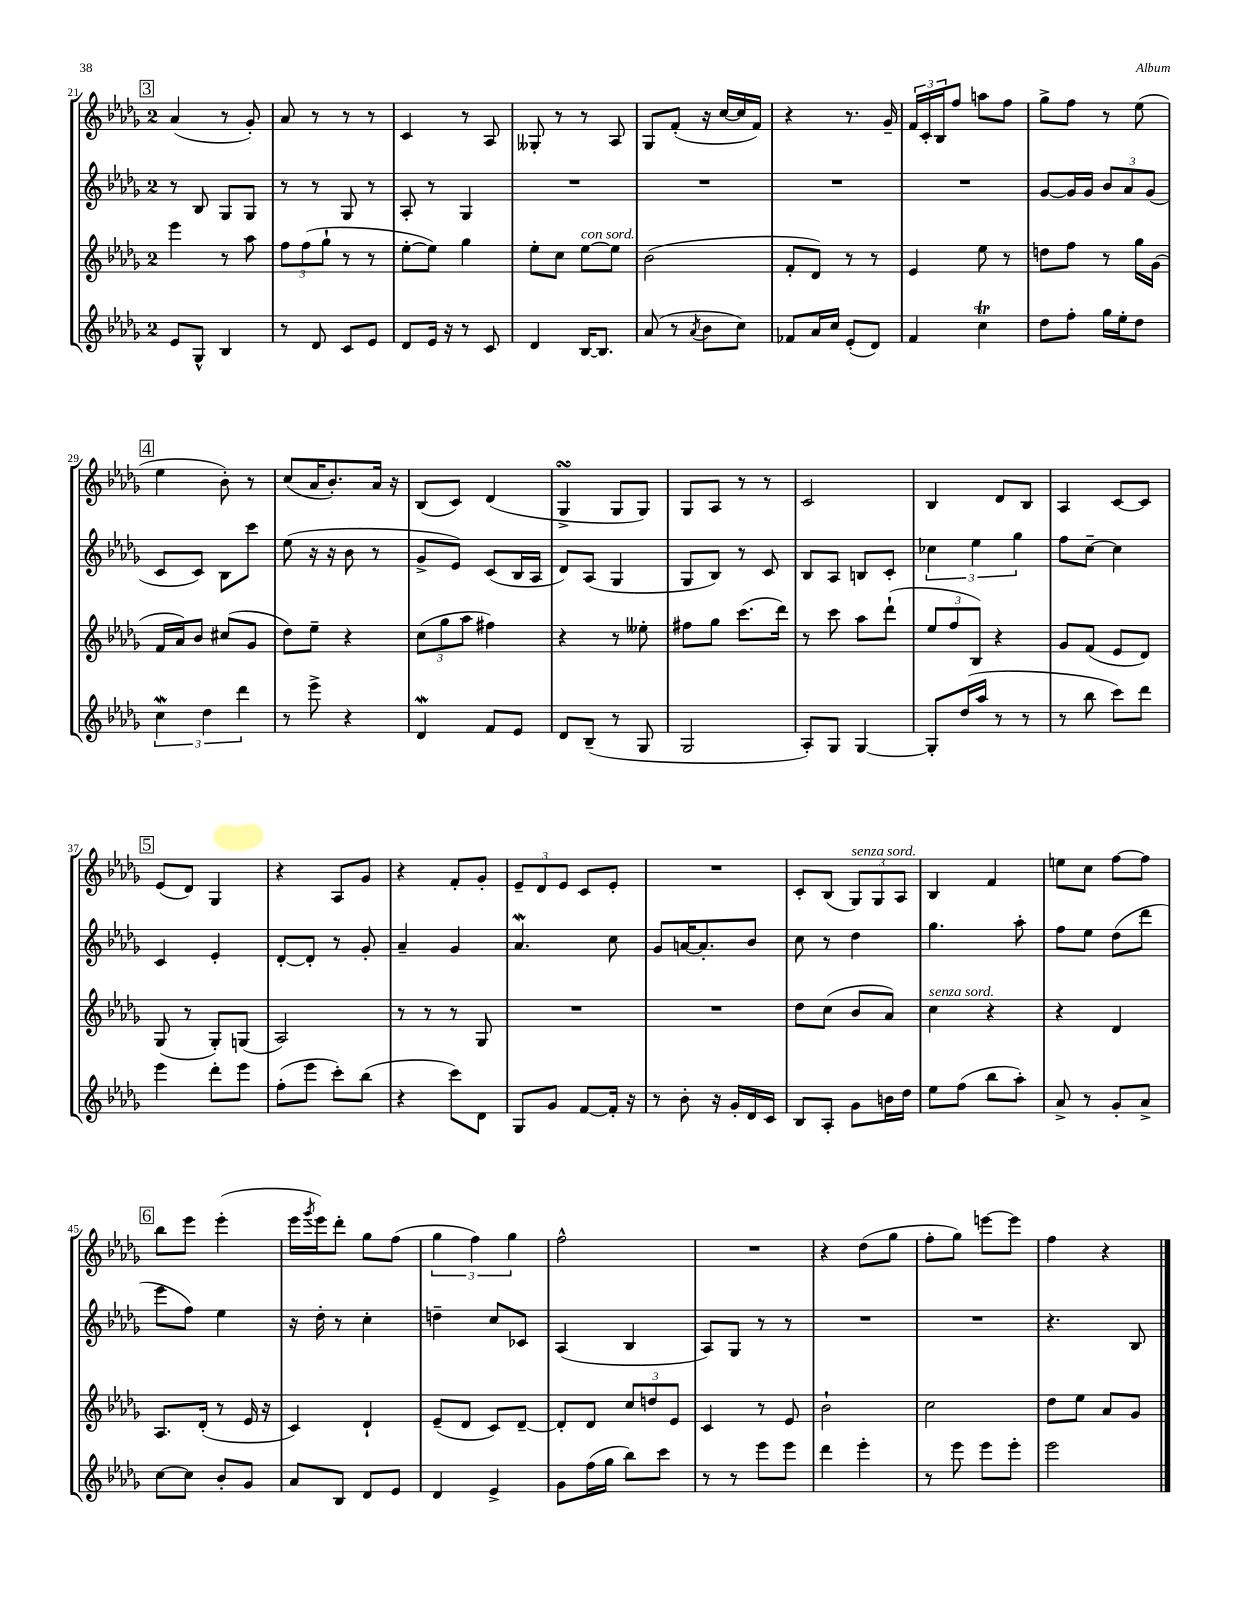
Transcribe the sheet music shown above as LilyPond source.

<<
\new StaffGroup <<
\new Staff = "s0" {
    \clef treble \key des \major \once \override Staff.TimeSignature.style = #'single-digit \time 2/4
    \mark \markup { \box "3" } aes'4( r8 ges'8-.) |
    aes'8 r8 r8 r8 |
    c'4 r8 aes8 |
    geses8-. r8 r8 aes8 |
    ges8 f'8-.( r16 c''16~ c''16 f'16) |
    r4 r8. ges'16-- |
    \tuplet 3/2 { f'16 c'16-. bes16 } f''8 a''8 f''8 |
    ges''8-> f''8 r8 ees''8( |
    \mark \markup { \box "4" } ees''4 bes'8-.) r8 |
    c''8( aes'16 bes'8.-.) aes'16 r16 |
    bes8( c'8) des'4( |
    ges4->\turn ges8 ges8) |
    ges8 aes8 r8 r8 |
    c'2 |
    bes4 des'8 bes8 |
    aes4 c'8~ c'8 |
    \mark \markup { \box "5" } ees'8( des'8) ges4 |
    r4 aes8 ges'8 |
    r4 f'8-. ges'8-. |
    \tuplet 3/2 { ees'8-- des'8 ees'8 } c'8 ees'8-. |
    R2 |
    c'8-. bes8( \tuplet 3/2 { ges8^\markup { \italic "senza sord." }) ges8 aes8 } |
    bes4 f'4 |
    e''8 c''8 f''8~ f''8 |
    \mark \markup { \box "6" } bes''8 ees'''8 ees'''4-.( |
    ees'''16 \acciaccatura { ges'''8 } ees'''16) des'''8-. ges''8 f''8( |
    \tuplet 3/2 { ges''4 f''4) ges''4 } |
    f''2-^ |
    R2 |
    r4 des''8( ges''8 |
    f''8-. ges''8) e'''8~ e'''8 |
    f''4 r4 \bar "|." |
}
\new Staff = "s1" {
    \clef treble \key des \major \once \override Staff.TimeSignature.style = #'single-digit \time 2/4
    \mark \markup { \box "3" } r8 bes8 ges8 ges8 |
    r8 r8 ges8 r8 |
    aes8-. r8 ges4 |
    R2 |
    R2 |
    R2 |
    R2 |
    ges'8~ ges'16 ges'16 \tuplet 3/2 { bes'8 aes'8 ges'8( } |
    \mark \markup { \box "4" } c'8 c'8) bes8 c'''8 |
    ees''8( r16 r16 bes'8 r8 |
    ges'8-> ees'8) c'8( bes16 aes16 |
    des'8) aes8( ges4 |
    ges8 bes8) r8 c'8 |
    bes8 aes8 b8 c'8-. |
    \tuplet 3/2 { ces''4 ees''4 ges''4 } |
    f''8 c''8~-- c''4 |
    \mark \markup { \box "5" } c'4 ees'4-. |
    des'8~-. des'8-. r8 ges'8-. |
    aes'4-- ges'4 |
    aes'4.\mordent c''8 |
    ges'8 a'16~ a'8.-. bes'8 |
    c''8 r8 des''4 |
    ges''4. aes''8-. |
    f''8 ees''8 des''8( des'''8 |
    \mark \markup { \box "6" } ees'''8 f''8) ees''4 |
    r16 des''16-. r8 c''4-. |
    d''4-- c''8 ces'8 |
    aes4( bes4 |
    aes8) ges8 r8 r8 |
    R2 |
    R2 |
    r4. bes8 \bar "|." |
}
\new Staff = "s2" {
    \clef treble \key des \major \once \override Staff.TimeSignature.style = #'single-digit \time 2/4
    \mark \markup { \box "3" } ees'''4 r8 aes''8 |
    \tuplet 3/2 { f''8 f''8( ges''8-! } r8 r8 |
    ees''8~-. ees''8) ges''4 |
    ees''8-. c''8 ees''8~^\markup { \italic "con sord." } ees''8 |
    bes'2( |
    f'8-. des'8) r8 r8 |
    ees'4 ees''8 r8 |
    d''8 f''8 r8 ges''16 ges'16( |
    \mark \markup { \box "4" } f'16 aes'16) bes'8 cis''8( ges'8 |
    des''8) ees''8-- r4 |
    \tuplet 3/2 { c''8( ges''8 aes''8 } fis''4) |
    r4 r8 eeses''8-. |
    fis''8 ges''8 c'''8.( des'''16) |
    r8 c'''8 aes''8 des'''8-!( |
    \tuplet 3/2 { ees''8 f''8 bes8) } r4 |
    ges'8 f'8( ees'8 des'8) |
    \mark \markup { \box "5" } ges8( r8 ges8-.) g8( |
    aes2) |
    r8 r8 r8 ges8 |
    R2 |
    R2 |
    des''8 c''8( bes'8 aes'8) |
    c''4^\markup { \italic "senza sord." } r4 |
    r4 des'4 |
    \mark \markup { \box "6" } aes8. des'16-.( r8 ees'16 r16 |
    c'4) des'4-! |
    ees'8--( des'8 c'8) des'8~-- |
    des'8-. des'8 \tuplet 3/2 { c''8 d''8 ees'8 } |
    c'4 r8 ees'8 |
    bes'2-! |
    c''2 |
    des''8 ees''8 aes'8 ges'8 \bar "|." |
}
\new Staff = "s3" {
    \clef treble \key des \major \once \override Staff.TimeSignature.style = #'single-digit \time 2/4
    \mark \markup { \box "3" } ees'8 ges8-^ bes4 |
    r8 des'8 c'8 ees'8 |
    des'8 ees'16 r16 r8 c'8 |
    des'4 bes16~ bes8. |
    aes'8( r8 \acciaccatura { aes'8 } bes'8 c''8) |
    fes'8 aes'16 c''16 ees'8-.( des'8) |
    f'4 c''4\trill |
    des''8 f''8-. ges''16 ees''16-. des''8 |
    \mark \markup { \box "4" } \tuplet 3/2 { c''4\mordent des''4 des'''4 } |
    r8 ees'''8-> r4 |
    des'4\mordent f'8 ees'8 |
    des'8 bes8--( r8 ges8 |
    ges2 |
    aes8-.) ges8 ges4~ |
    ges8-. des''16( aes''16 r8 r8 |
    r8 bes''8 c'''8) des'''8 |
    \mark \markup { \box "5" } ees'''4 des'''8-. ees'''8 |
    f''8-.( ees'''8 c'''8-.) bes''8( |
    r4 c'''8) des'8 |
    ges8 ges'8 f'8~ f'16-. r16 |
    r8 bes'8-. r16 ges'16-. des'16 c'16 |
    bes8 aes8-. ges'8 b'16 des''16 |
    ees''8 f''8( bes''8 aes''8-.) |
    aes'8-> r8 ges'8-. aes'8-> |
    \mark \markup { \box "6" } c''8~ c''8 bes'8-. ges'8 |
    aes'8 bes8 des'8 ees'8 |
    des'4 ees'4-> |
    ges'8 f''16( ges''16 bes''8) c'''8 |
    r8 r8 ees'''8 ees'''8 |
    des'''4 ees'''4-. |
    r8 ees'''8 ees'''8 ees'''8-. |
    ees'''2 \bar "|." |
}
>>
>>
\layout { \context { \Score currentBarNumber = #21 } }
